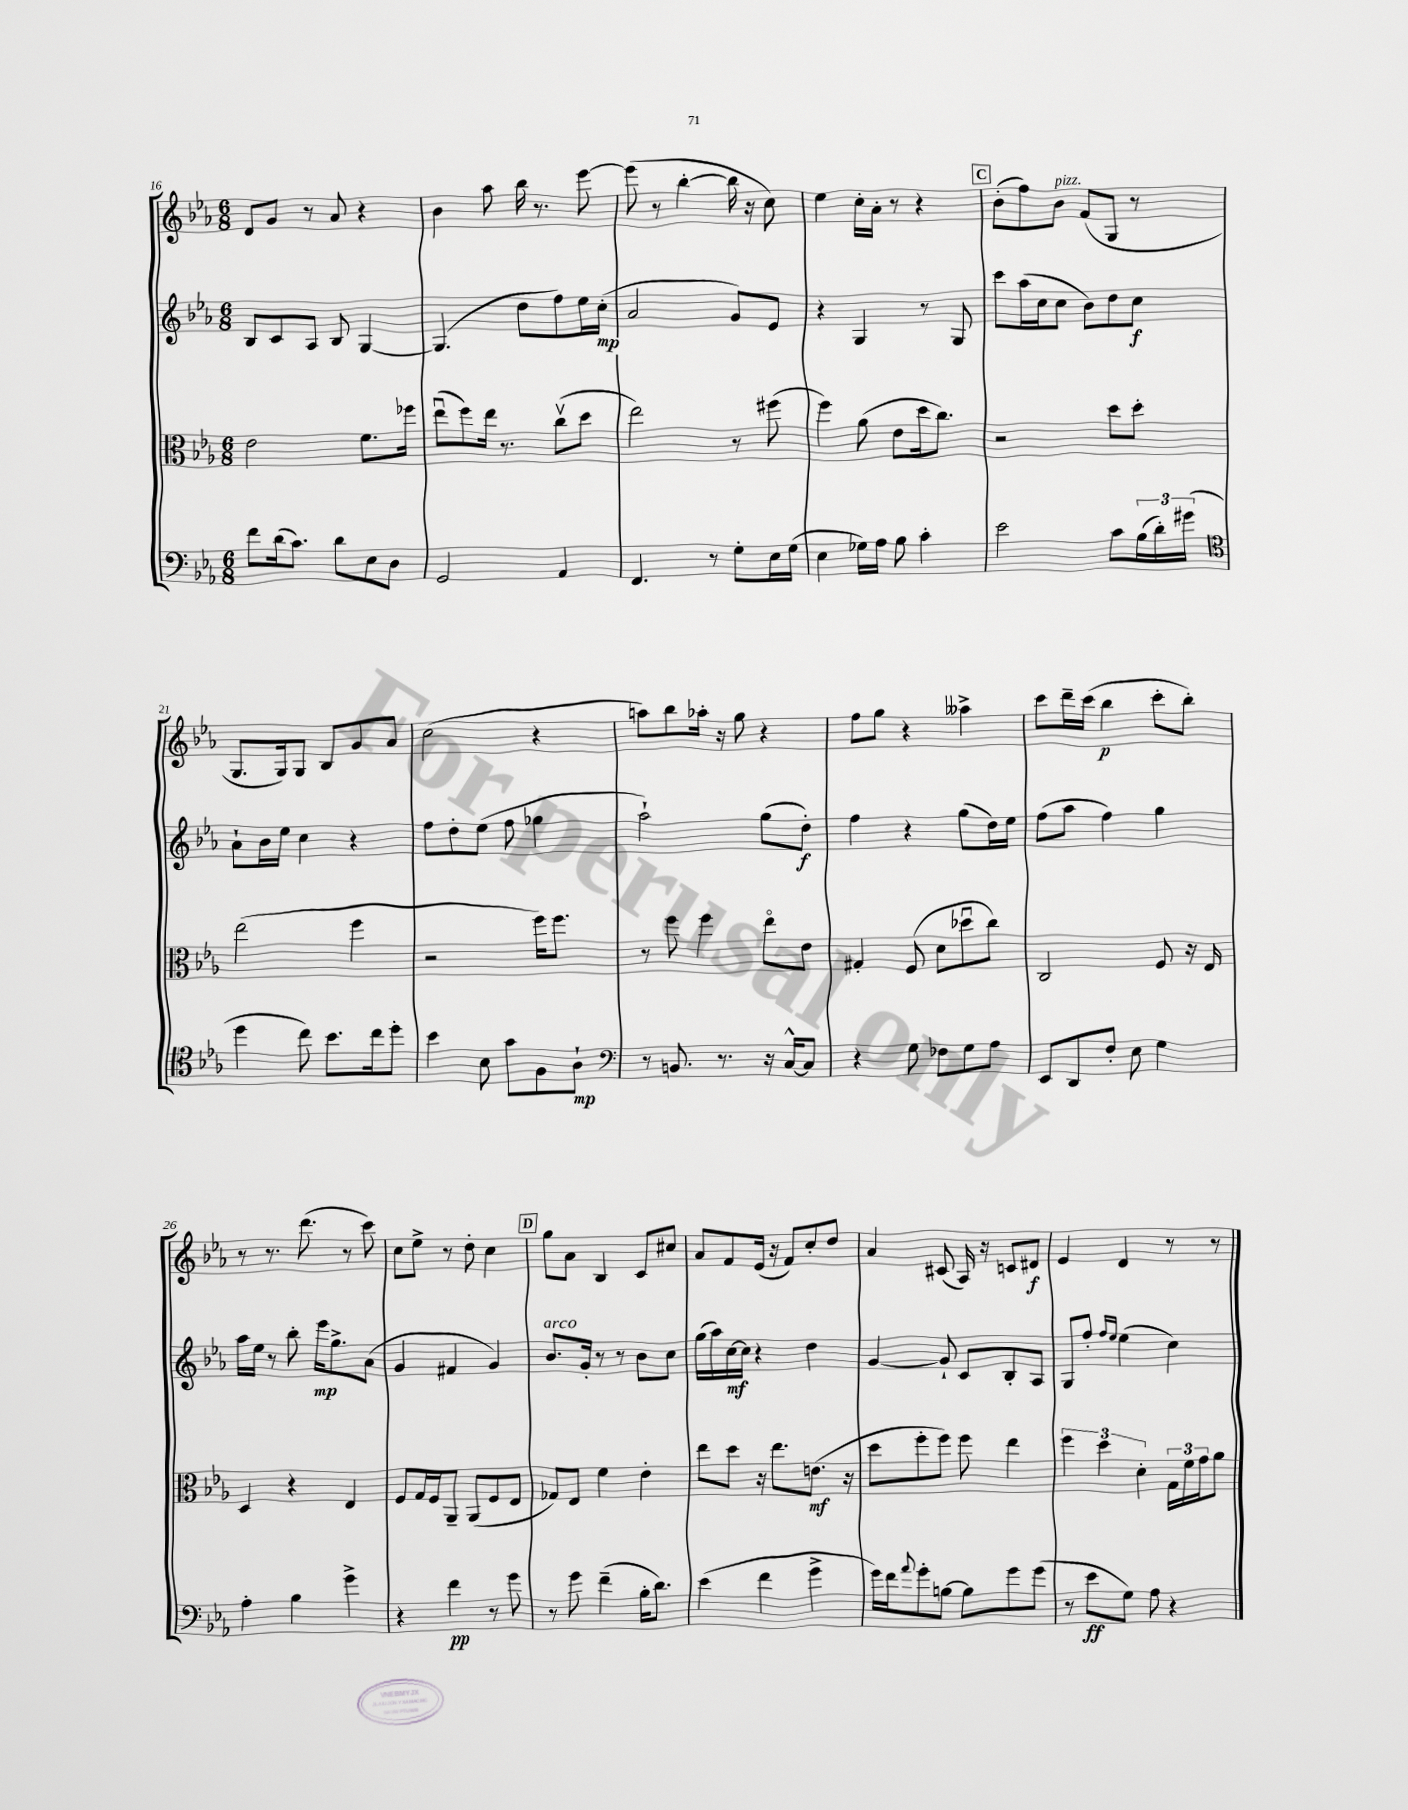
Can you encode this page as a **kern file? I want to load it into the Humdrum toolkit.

**kern	**kern	**kern	**kern
*staff4	*staff3	*staff2	*staff1
*clefF4	*clefC3	*clefG2	*clefG2
*k[b-e-a-]	*k[b-e-a-]	*k[b-e-a-]	*k[b-e-a-]
*M6/8	*M6/8	*M6/8	*M6/8
8f\L	2e-\	8B-/L	8d/L
(16d\k	.	8c/	8g/J
8.c\J)	.	.	.
.	.	8A-/J	8r
8d\L	.	8B-/	8a-/
8E-\	8.f\L	[4G/	4r
8D\J	.	.	.
.	16ff-\Jk	.	.
=	=	=	=
2GG/	(8ee-u\L	(4.G/]	4b-\
.	8ff\)	.	.
.	16ee-\Jk	.	8aa-\
.	8.r	.	.
.	.	8dd\L	16bb-\
.	.	.	8.r
4AA-/	(8ccv\L	8ff\)	.
.	8dd\J	16ee-\L	[8eee-\
.	.	(16cc'\JJ	.
=	=	=	=
4.FF/	2ee-\)	2a-/	(8eee-\]
.	.	.	8r
.	.	.	[4bb-'\
8r	.	.	.
8G'\L	8r	8g/L)	16bb-\]
.	.	.	16r
16E-\L	(8ff#\	8e-/J	8cc\)
(16G\JJ	.	.	.
=	=	=	=
4E-\	4ff\)	4r	4ee-\
16G-\LL)	(8a-\	4G/	16cc'\LL
16A-\JJ	.	.	16a-'\JJ
8B-\	8e-\L	.	8r
4c'\	16dd\k	8r	4r
.	8.cc\J)	.	.
.	.	8G/	.
=	=	=	=
2e-\	2r	8ccc\L	(8b-'\L
.	.	(16aa-\L	8ff\)
.	.	16cc\J	.
.	.	8cc\J	8b-\J
.	.	8b-\L)	(8f/L
8c\L	8dd\L	8dd\	8G/J
(24B-\L	8dd'\J	8cc\J	8r
24d'\)	.	.	.
(24g#\JJ	.	.	.
=	=	=	=
*clefC4	*	*	*
4dd\	(2ee-\	8a-`\L	8.G/L
.	.	16b-\L	.
.	.	16ee-\JJ	16G/k)
8cc\)	.	4cc\	8G/J
8.b-\L	.	.	8B-/L
.	4ff\	4r	8g/
16cc\k	.	.	.
8dd'\J	.	.	8a-/J
=	=	=	=
4b-\	2r	8ff\L	(2cc\
.	.	8dd'\	.
8B-\	.	(8ee-\J	.
8g\L	.	8ff\	.
8F\	16ff\LK)	4gg-\	4r
.	8.ff\J	.	.
8A-`\J	.	.	.
=	=	=	=
*clefF4	*	*	*
8r	8r	2aa-`\)	8aa\L)
8.BB/	8ff\	.	8bb-\
.	4ff\	.	16aa-'\Jk
8.r	.	.	16r
.	.	.	8gg\
16r	8ee-o\L	(8gg\L	4r
[16C^^/LK	.	.	.
8C/]J	8e-\J	8dd'\J)	.
=	=	=	=
4r	4G#'/	4ff\	8ff\L
.	.	.	8gg\J
8G\	(8F/	4r	4r
8F-\L	8d\L	.	.
8G\	8dd-u\	(8gg\L	4aa--^\
8A-\J	8cc\J)	16dd\L)	.
.	.	16ee-\JJ	.
=	=	=	=
8EE-/L	2C/	(8ff\L	8ccc\L
8DD/	.	8aa-\J	16ddd~\L
.	.	.	(16ccc\JJ
8F'/J	.	4ff\)	4bb-\
8E-\	.	.	.
4G\	8F/	4gg\	8ccc'\L
.	16r	.	8bb-'\J)
.	16E-/	.	.
=	=	=	=
4A-'\	4D/	16aa-\LL	8r
.	.	16ee-\JJ	.
.	.	8r	8.r
4B-\	4r	8bb-'\	.
.	.	.	(8.ddd\
.	.	16eee-\LK	.
.	.	8.gg^\	.
4g^\	4E-/	.	8r
.	.	(8a-\J	8ccc\)
=	=	=	=
4r	8F/L	4g/	8cc\L
.	16G/L	.	8ee-^\J
.	16F/J	.	.
4f\	8AA-~/J	4f#/	8r
.	(8AA-/L	.	8dd'\
8r	8F/	4g/)	4cc\
8g\	8E-/J	.	.
=	=	=	=
8r	8G-/L)	8.b-/L	8gg\L
8g\	8E-/J	.	8a-\J
.	.	16g'/Jk	.
(4f~\	4f\	8r	4B-/
.	.	8r	.
16B-'\LK	4e-'\	8b-\L	8c/L
8.d\J)	.	.	.
.	.	8cc\J	8cc#/J
=	=	=	=
(4e-\	8ee-\L	(16gg\LL	8a-/L
.	.	16aa-\)	.
.	8dd\J	[16cc\	8f/
.	.	16cc\]JJ	.
4f\	16r	4r	(16e-/Jk
.	8.ee-\L	.	16r
.	.	.	8f/L)
4g^\	(8.e\J	4dd\	8cc'/
.	.	.	8dd/J
.	16r	.	.
=	=	=	=
16g\LL)	8dd\L	[4g/	4a-/
16f\J	.	.	.
8qqa-/	.	.	.
8g'\	8ff'\	.	.
[8B\J	8ff\J)	8g`/]	(8c#/
8B\]L	8ff\	8c/L	16A-/)
.	.	.	16r
8g\	4ee-\	8B-'/	8c/L
(8g\J	.	8A-/J	8d#/J
=	=	=	=
8r	6ff\	8G/L	4e-/
8e-\L	.	8ff'/J	.
.	6dd\	.	.
.	.	16qqff/LL	.
.	.	16qqee-/JJ	.
8G\J)	.	(4ee-\	4d/
.	6d'\	.	.
8A-\	.	.	.
4r	24G\LL	4cc\)	8r
.	24f\	.	.
.	24g\J	.	.
.	8a-\J	.	8r
==	==	==	==
*-	*-	*-	*-
